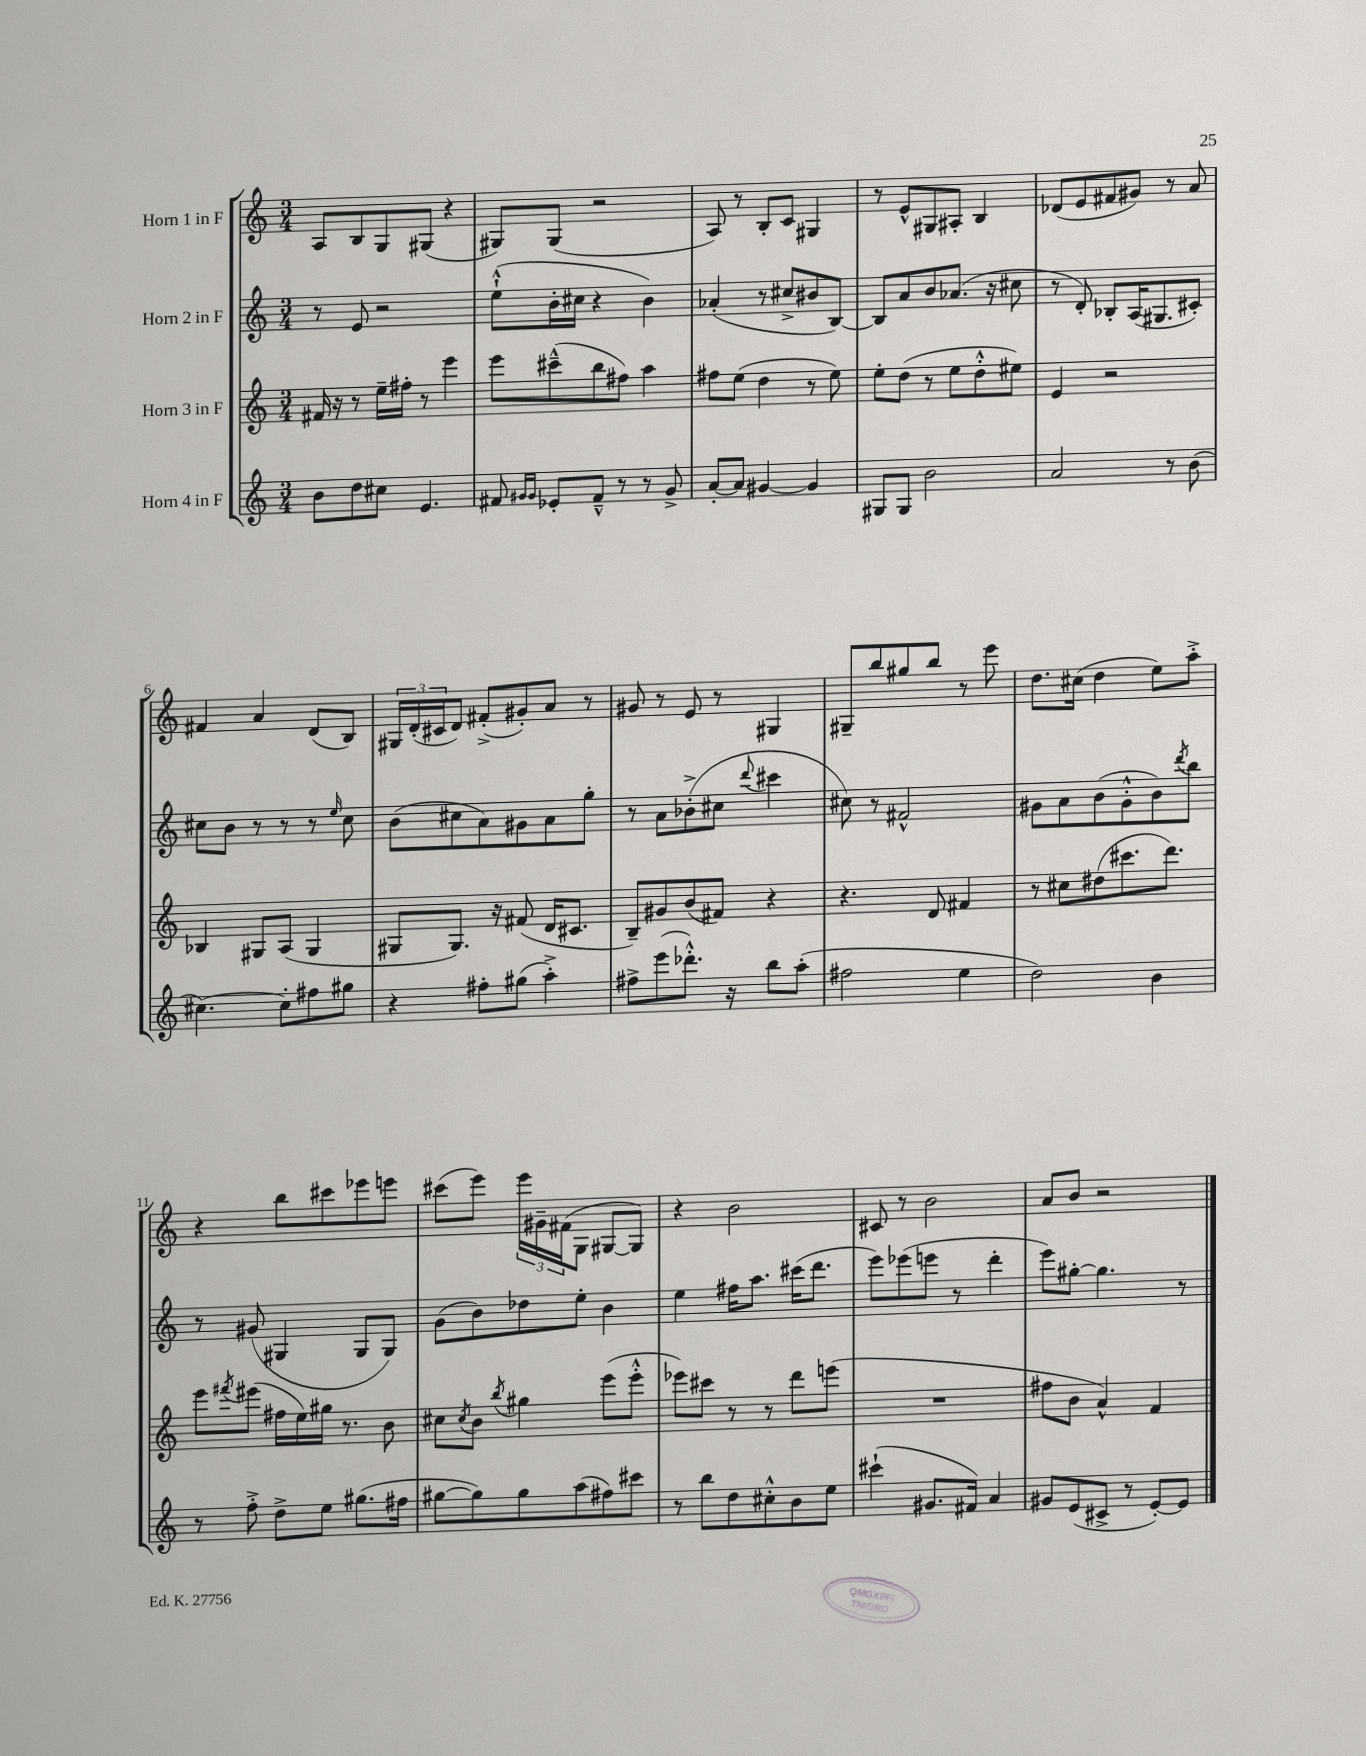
<<
\new StaffGroup <<
\new Staff = "s0" \with { instrumentName = "Horn 1 in F" } {
    \clef treble \key c \major \numericTimeSignature \time 3/4
    a8 b8 g8 gis8( r4 |
    gis8) gis8( r2 |
    a8) r8 b8-. c'8 gis4 |
    r8 e'8-^ gis8 ais8-. b4 |
    des'8( e'8 fis'8 gis'8) r8 a'8 |
    fis'4 a'4 d'8( b8) |
    \tuplet 3/2 { gis16 d'16-.( cis'16 } d'8) fis'8-.->( gis'8-.) a'8 r8 |
    gis'8 r8 e'8 r8 gis4 |
    gis8-- b''8 gis''8 b''8 r8 e'''8 |
    d''8. cis''16( d''4 e''8) a''8-.-> |
    r4 b''8 cis'''8 ees'''8 e'''8 |
    cis'''8( e'''8) \tuplet 3/2 { e'''16 gis'16-- fis'16( } g8 gis8~ gis8) |
    r4 b'2 |
    cis'8 r8 b'2 |
    a'8 b'8 r2 \bar "|." |
}
\new Staff = "s1" \with { instrumentName = "Horn 2 in F" } {
    \clef treble \key c \major \numericTimeSignature \time 3/4
    r8 e'8 r2 |
    e''8-!-^( b'16-. cis''16 r4 b'4) |
    aes'4-.( r8 cis''8-> bis'8 b8~) |
    b8 a'8 b'8 aes'8.( r16 cis''8 |
    r8 d'8-.) bes8-. a16( gis8. cis'8-.) |
    cis''8 b'8 r8 r8 r8 \grace { e''16 } cis''8 |
    b'8( cis''8 a'8) gis'8 a'8 g''8-. |
    r8 a'8 bes'8-.->( cis''8 \appoggiatura { d'''8 } cis'''4 |
    cis''8) r8 fis'2-^ |
    gis'8 a'8 b'8( gis'8-.-^ b'8) \acciaccatura { d'''8 } b''8 |
    r8 gis'8( gis4 gis8 gis8) |
    g'8( b'8) des''8 e''8-. b'4 |
    e''4 fis''16 a''8. cis'''16( d'''8. |
    e'''8) ees'''8( e'''8 r8 d'''4-. |
    e'''8) gis''8~-. gis''4. r8 \bar "|." |
}
\new Staff = "s2" \with { instrumentName = "Horn 3 in F" } {
    \clef treble \key c \major \numericTimeSignature \time 3/4
    fis'16 r16 r8 e''16-- fis''16-. r8 e'''4 |
    e'''8 cis'''8---^( b''8 fis''8) a''4 |
    fis''8 e''8( d''4 r8 e''8) |
    e''8-. d''8( r8 e''8 d''8-.-^ eis''8) |
    e'4 r2 |
    bes4 gis8 a8( gis4 |
    gis8 gis8.) r16 fis'8( d'16 cis'8. |
    b8--) gis'8 b'8( fis'8) r4 |
    r4. d'8 fis'4 |
    r8 cis''8 dis''8( cis'''8. d'''8.) |
    e'''8 \acciaccatura { fis'''8 } eis'''8( fis''16 e''16) gis''16 r8. b'8 |
    cis''8 \acciaccatura { cis''8 } b'8 \acciaccatura { b''8 } gis''4 e'''8( e'''8-.-^ |
    ees'''8) cis'''8 r8 r8 d'''8 e'''8( |
    R2. |
    fis''8 b'8 a'4-^) f'4 \bar "|." |
}
\new Staff = "s3" \with { instrumentName = "Horn 4 in F" } {
    \clef treble \key c \major \numericTimeSignature \time 3/4
    b'8 d''8 cis''8 e'4. |
    fis'8 \grace { gis'16 gis'16 } ees'8-. fis'8---^ r8 r8 gis'8-> |
    a'8~-. a'8 gis'4~ gis'4 |
    gis8 gis8 b'2 |
    a'2 r8 b'8( |
    cis''4.~) cis''8-. fis''8 gis''8 |
    r4 fis''8-. gis''8( a''4-.->) |
    fis''8-> e'''8( des'''8.-.-^) r16 b''8 a''8-.( |
    fis''2 e''4 |
    d''2) b'4 |
    r8 f''8-.-> d''8-> e''8 gis''8.( fis''16 |
    gis''8~ gis''8) gis''8 a''8( fis''8) cis'''8 |
    r8 b''8 d''8 cis''8-.-^ b'8 e''8 |
    cis'''4-!( gis'8. fis'16) a'4 |
    gis'8 e'8( cis'8-> r8 e'8~-.) e'8 \bar "|." |
}
>>
>>
